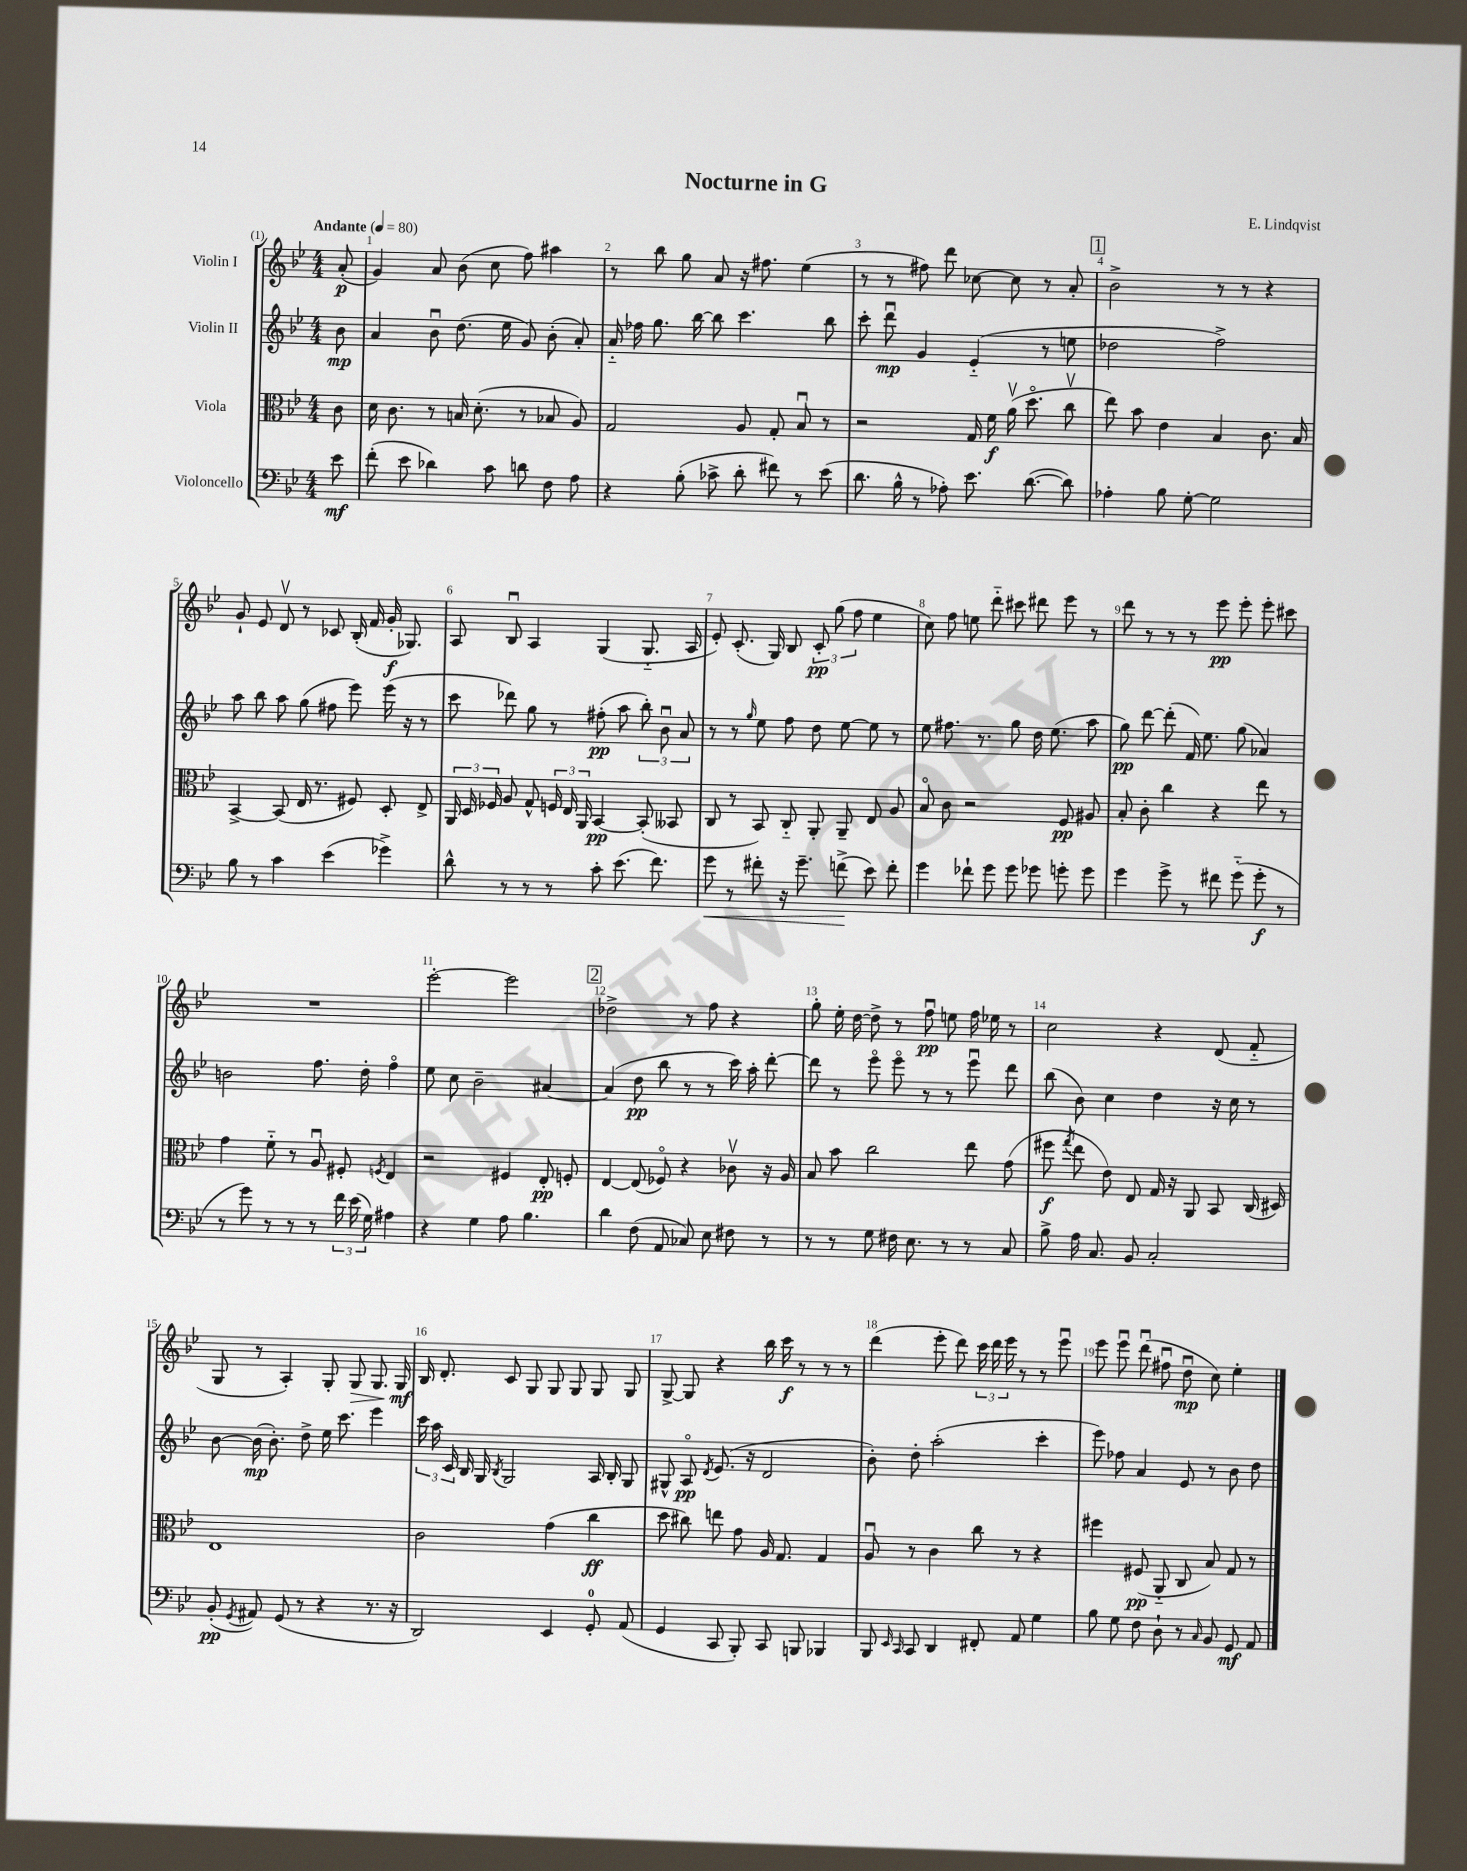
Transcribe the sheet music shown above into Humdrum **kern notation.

**kern	**kern	**kern	**kern
*staff4	*staff3	*staff2	*staff1
*clefF4	*clefC3	*clefG2	*clefG2
*k[b-e-]	*k[b-e-]	*k[b-e-]	*k[b-e-]
*M4/4	*M4/4	*M4/4	*M4/4
*MM80	*MM80	*MM80	*MM80
8e-\	8c\	8b-\	(8a'/
=	=	=	=
(8f'\	16d\	4a/	4g/)
.	8.c\	.	.
8e-\	.	.	.
4d-\)	8r	8b-u\	8a/
.	16B/	(8.dd\	(8b-\
.	(8.d'\	.	.
8c\	.	.	8cc\
.	.	16ee-\	.
8d\	8r	8g/)	8ff\)
8F\	8B-/	(8b-'\	4aa#\
8A\	8A/)	8a'/)	.
=	=	=	=
4r	2G/	16a'~/	8r
.	.	16ff-\	.
.	.	8.gg\	8bb-\
(8B-'\	.	.	8gg\
.	.	[16bb-\	.
8c-^\	.	8bb-\]	8a/
8d'\	8A/	4.ccc\	16r
.	.	.	8.ff#\
8f#\)	8G'/	.	.
8r	8B-u/	.	(4ee-\
(8e-\	8r	8bb-\	.
=	=	=	=
8.d\	2r	8ccc'\	8r
.	.	8dddu\	8r
16B-^^\	.	.	.
8r	.	4g/	8ff#\)
8A-'\)	.	.	8ddd\
8.e-\	16G/	(4e-'~/	[8cc-\
.	16f\	.	.
.	(16av\	.	8cc-\]
([8.d\	8.ddo\	.	.
.	.	8r	8r
8d\])	8ccv\	8ee\	8a'/
=	=	=	=
4A-'\	8ee-\)	2dd-\	2b-^\
.	8b-\	.	.
8B-\	4e-\	.	.
[8G'\	.	.	.
2G\]	4B-/	2ff^\)	8r
.	.	.	8r
.	8.c\	.	4r
.	16B-/	.	.
=	=	=	=
8B-\	[4BB-^/	8aa\	8g`/
8r	.	8bb-\	8e-/
4c\	(8BB-/]	8aa\	8dv/
.	16E-/	(8gg\	8r
.	8.r	.	.
(4e-\	.	8ff#\	8c-/
.	8F#/)	8eee-\)	(16B-'/
.	.	.	16f/
4g-^\)	8D'/	(16eee-\	16g'/
.	.	16r	8.G-/)
.	8E-^/	8r	.
=	=	=	=
8d^^\	24AA/	8ccc\	8A/
.	24D/	.	.
.	24F-/	.	.
8r	8A/	8ddd-\)	8B-u/
8r	8G^^/	8gg\	4A/
8r	24F/	8r	.
.	24E-/	.	.
.	24AA/	.	.
8c'\	[4BB-/	(8ff#'\	(4G/
(8.e-\	.	8aa\	.
.	(8BB-'/]	12bb-'\)	8.G'~/
8.f\)	.	.	.
.	.	12b-u\	.
.	8BB--/	.	.
.	.	12a/	.
.	.	.	16A/
=	=	=	=
8g\	8C/	8r	8e-'/)
8r	8r	8r	(8.c'/
.	.	16qqgg/	.
8f#'\	8BB-/)	8ee-\	.
.	.	.	16G/)
16r	8C'~/	8ff\	8B-/
8.g~\	.	.	.
.	8AA'/	8dd\	12c'/
.	.	.	(12gg\
(8f^\	8AA~/	[8ee-\	.
.	.	.	12ff\
8e-\)	8E-/	8ee-\]	4ee-\
8f'\	8A/	8r	.
=	=	=	=
4g\	8B-o/	8ee-\	8cc\)
.	8c\	8.ff#\	8ff\
8f-`\	2r	.	8ee\
.	.	8.r	.
8g\	.	.	8ddd'~\
8g\	.	8gg\	8ccc#\
8g-\	.	16dd\	8ddd#\
.	.	(8.ee-\	.
8g'\	8F/	.	8eee-\
8g\	8A#/	8aa\	8r
=	=	=	=
4g\	8B-'/	8gg\)	8ddd\
.	8c'\	[8ddd\	8r
8g^\	4cc\	(8ddd'\]	8r
8r	.	16f/)	8r
.	.	8.ee-\	.
8f#\	4r	.	8eee-\
(8g'~\	.	(8gg\	8eee-'\
8g'\	8ee-\	4a-/)	8eee-'\
8r	8r	.	8ccc#\
=	=	=	=
8r	4g\	2b\	1r
8g\)	.	.	.
8r	8f'~\	.	.
8r	8r	.	.
8r	8Au/	8.ff\	.
24f\	8F#'/	.	.
(24e-\	.	.	.
.	.	16dd'\	.
24G\)	.	.	.
.	8qF/	.	.
4A#\	4E-/	4ffo\	.
=	=	=	=
4r	2r	8ee-\	[2eee-'\
.	.	8cc\	.
4G\	.	2b-~\	.
8A\	4F#/	.	2eee-\]
4.B-\	.	.	.
.	8E-'/	[4a#/	.
.	8F'/	.	.
=	=	=	=
4d\	[4E-/	(4a#/]	2dd-^\
(8F\	(8E-/]	8dd\	.
8AA/	8F-o/)	8bb-\	.
8C-/)	4r	8r	8r
8E-\	.	8r	8ff\
8F#\	8c-v\	16ccc\)	4r
.	.	16aa'\	.
8r	16r	[8ddd'\	.
.	16A/	.	.
=	=	=	=
8r	8B-/	8ddd\]	8gg'\
8r	8b-\	8r	16ee-'\
.	.	.	[16dd\
8G\	2cc\	8eee-o\	8dd^\]
16F#\	.	8eee-o\	8r
8.E-\	.	.	.
.	.	8r	8ffu\
8r	.	8r	8ee\
8r	8ee-\	8eee-u\	16ff\
.	.	.	16ee-\
8C/	(8g\	8ddd\	8r
=	=	=	=
8B-^\	8ff#\	(8bb-\	2cc\
.	8qgg/	.	.
16A\	8ee-\	8b-\)	.
8.C/	.	.	.
.	8e-\)	4cc\	.
8BB-/	8E-/	.	.
2C'/	16G/	4dd\	4r
.	16r	.	.
.	8AA/	.	.
.	8BB-/	16r	(8d/
.	.	16cc\	.
.	(16C/	8r	8f'~/
.	16D#/)	.	.
=	=	=	=
(8BB-'/	1E-	[8b-\	8G/
8qGG/	.	.	.
8AA#/)	.	(16b-\]	8r
.	.	8.b-'\)	.
(8GG/	.	.	4A'/)
8r	.	8dd^\	.
4r	.	16ee-\	8G'/
.	.	8.ccc\	.
.	.	.	8G/
8.r	.	4eee-\	8.G/
16r	.	.	16G/
=	=	=	=
2DD/)	2c\	24ccc\	16B-/
.	.	24aa\	.
.	.	.	8.d'/
.	.	24c/	.
.	.	16B-/	.
.	.	16G/	.
.	.	8qB-/	.
.	.	2G/	8c/
.	.	.	8G/
4EE-/	(4g\	.	8G/
.	.	.	8G/
8GG'/	4cc\	16A/	8G/
.	.	16B-'/	.
(8AA/	.	8G/	8G/
=	=	=	=
4GG/	8dd\	8G#^^/	[8G^/
.	8cc#\)	8Ao/	8G/]
.	.	8qd/	.
8CC/	8ee\	(8.e-/	4r
8BBB-'/)	8g\	.	.
.	.	16r	.
8CC/	16A/	2d/	16bb-\
.	8.G/	.	16ccc\
8BBB/	.	.	8r
4BBB-/	4G/	.	8r
.	.	.	8r
=	=	=	=
8BBB-/	8Au/	8b-'\)	(4ddd\
16qqEE-/	.	.	.
16qqCC/	.	.	.
8CC/	8r	8dd'\	.
4DD/	4c\	(2aa'\	8eee-'\
.	.	.	8ddd\)
8FF#'/	8cc\	.	24ccc\
.	.	.	24ddd\
.	.	.	24eee-\
8AA/	8r	.	8r
4G\	4r	4ccc'\	8r
.	.	.	8eee-u\
=	=	=	=
8B-\	4ff#\	8eee-\)	8eee-\
8G\	.	8ff-\	8eee-u\
8F\	(8F#/	4a/	(8dddu\
8D`\	8AA'~/	.	8ff#u\
8r	8C/	8e-/	8ddu\
16qqC/	.	.	.
8BB-/	8B-/)	8r	8cc\)
8GG/	8G/	8b-\	4ee-'\
8AA/	8r	8dd\	.
==	==	==	==
*-	*-	*-	*-
